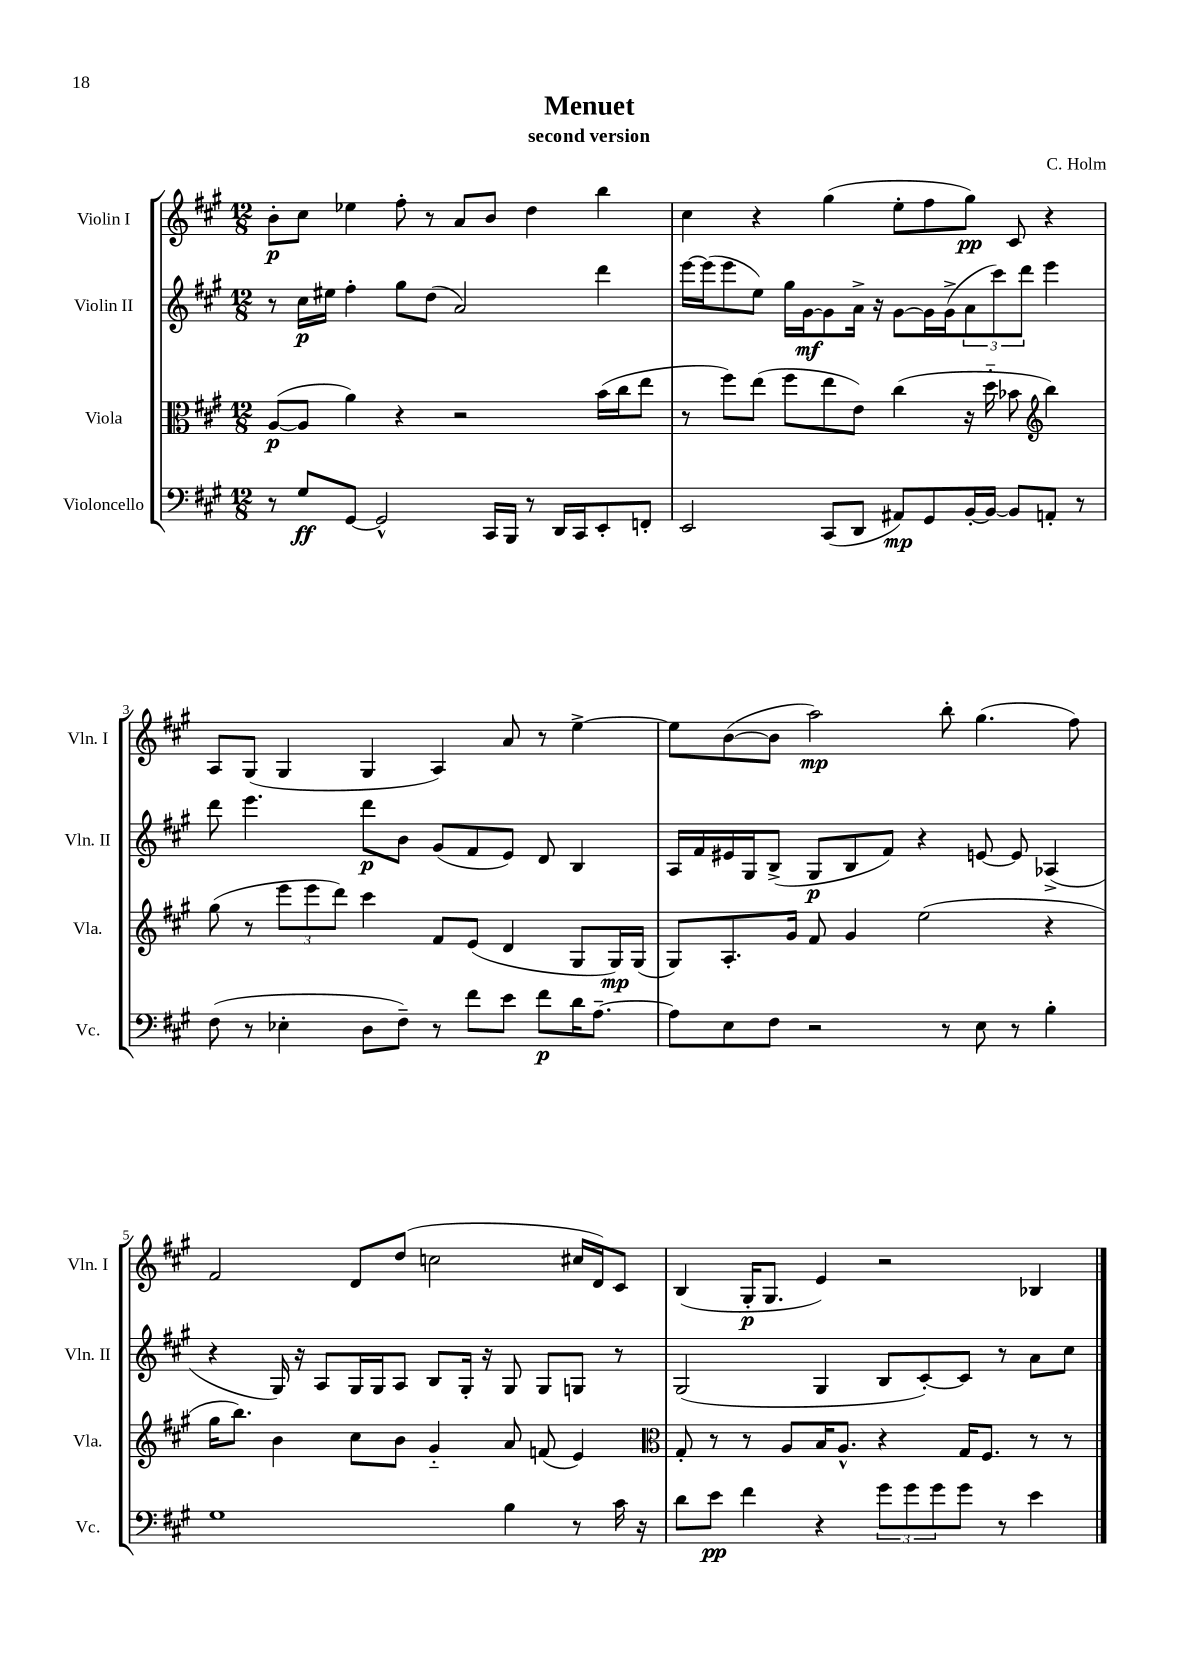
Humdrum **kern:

**kern	**dynam	**kern	**dynam	**kern	**dynam	**kern	**dynam
*part4	*part4	*part3	*part3	*part2	*part2	*part1	*part1
*staff4	*staff4	*staff3	*staff3	*staff2	*staff2	*staff1	*staff1
*I"Violoncello	*	*I"Viola	*	*I"Violin II	*	*I"Violin I	*
*I'Vc.	*	*I'Vla.	*	*I'Vln. II	*	*I'Vln. I	*
*clefF4	*	*clefC3	*	*clefG2	*	*clefG2	*
*k[f#c#g#]	*	*k[f#c#g#]	*	*k[f#c#g#]	*	*k[f#c#g#]	*
*M12/8	*	*M12/8	*	*M12/8	*	*M12/8	*
=1	=1	=1	=1	=1	=1	=1	=1
8r	.	([8A/L	p	8r	.	8b'\L	p
8G#/L	ff	8A/J]	.	16cc#\LL	p	8cc#\J	.
.	.	.	.	16ee#X\JJ	.	.	.
[8GG#/J	.	4a\)	.	4ff#'\	.	4ee-X\	.
2GG#^^/]	.	.	.	.	.	.	.
.	.	4r	.	8gg#\L	.	8ff#'\	.
.	.	.	.	(8dd\J	.	8r	.
.	.	2r	.	2a/)	.	8a/L	.
16CC#/LL	.	.	.	.	.	8b/J	.
16BBB/JJ	.	.	.	.	.	.	.
8r	.	.	.	.	.	4dd\	.
16DD/LL	.	.	.	.	.	.	.
16CC#/J	.	.	.	.	.	.	.
8EE'/	.	(16b\LL	.	4ddd\	.	4bb\	.
.	.	16cc#\J	.	.	.	.	.
8FFn'/J	.	8ee\J	.	.	.	.	.
=2	=2	=2	=2	=2	=2	=2	=2
2EE/	.	8r	.	[16eee\LL	.	4cc#\	.
.	.	.	.	(16eee\J]	.	.	.
.	.	8ff#\L)	.	8eee\	.	.	.
.	.	(8ee\J	.	8ee\J)	.	4r	.
.	.	8ff#\L	.	16gg#\LL	.	.	.
.	.	.	.	[16g#\J	mf	.	.
(8CC#/L	.	8ee\	.	8g#\]	.	(4gg#\	.
8DD/J	.	8e\J)	.	16a^\Jk	.	.	.
.	.	.	.	16r	.	.	.
8AA#X/L)	mp	(4cc#\	.	[8g#\L	.	8ee'\L	.
8GG#/	.	.	.	16g#\L]	.	8ff#\	.
.	.	.	.	(16g#^\J	.	.	.
[16BB'/L	.	16r	.	12a\	.	8gg#\J)	pp
16BB/JJ_	.	16dd\	.	.	.	.	.
.	.	.	.	12ccc#\)	.	.	.
8BB/L]	.	8b-X\	.	.	.	8c#/	.
.	.	.	.	12ddd\J	.	.	.
*	*	*clefG2	*	*	*	*	*
8AAn'/J	.	4bb\)	.	4eee\	.	4r	.
8r	.	.	.	.	.	.	.
!!LO:LB:g=z
=3	=3	=3	=3	=3	=3	=3	=3
(8F#\	.	(8gg#\	.	8ddd\	.	8A/L	.
8r	.	8r	.	4.eee\	.	(8G#/J	.
4E-X'\	.	12eee\L	.	.	.	4G#/	.
.	.	12eee\	.	.	.	.	.
.	.	12ddd\J)	.	.	.	.	.
8D\L	.	4ccc#\	.	8ddd\L	p	4G#/	.
8F#~\J)	.	.	.	8b\J	.	.	.
8r	.	8f#/L	.	(8g#/L	.	4A/)	.
8f#\L	.	(8e/J	.	8f#/	.	.	.
8e\J	.	4d/	.	8e/J)	.	8a/	.
8f#\L	p	.	.	8d/	.	8r	.
16d\K	.	8G#/L	.	4B/	.	[4ee^\	.
[8.A~\J	.	.	.	.	.	.	.
.	.	16G#/L)	mp	.	.	.	.
.	.	(16G#/JJ	.	.	.	.	.
=4	=4	=4	=4	=4	=4	=4	=4
8A\L]	.	8G#/L)	.	16A/LL	.	8ee\L]	.
.	.	.	.	16f#/	.	.	.
8E\	.	8.A'/	.	16e#X/	.	([8b\	.
.	.	.	.	16G#/J	.	.	.
8F#\J	.	.	.	(8B^/J	.	8b\J]	.
.	.	16g#/Jk	.	.	.	.	.
2r	.	8f#/	.	8G#/L	p	2aa\)	mp
.	.	4g#/	.	8B/	.	.	.
.	.	.	.	8f#/J)	.	.	.
.	.	(2ee\	.	4r	.	.	.
8r	.	.	.	.	.	8bb'\	.
8E\	.	.	.	[8en/	.	(4.gg#\	.
8r	.	.	.	8e/]	.	.	.
4B'\	.	4r	.	(4A-X^/	.	.	.
.	.	.	.	.	.	8ff#\)	.
!!LO:LB:g=z
=5	=5	=5	=5	=5	=5	=5	=5
1G#	.	16gg#\KL	.	4r	.	2f#/	.
.	.	8.bb\J)	.	.	.	.	.
.	.	4b\	.	16G#/)	.	.	.
.	.	.	.	16r	.	.	.
.	.	.	.	8A/L	.	.	.
.	.	8cc#\L	.	16G#/L	.	8d/L	.
.	.	.	.	16G#/J	.	.	.
.	.	8b\J	.	8A/J	.	(8dd/J	.
.	.	4g#/	.	8B/L	.	2ccn\	.
.	.	.	.	16G#'/Jk	.	.	.
.	.	.	.	16r	.	.	.
4B\	.	8a/	.	8G#/	.	.	.
.	.	(8fn/	.	8G#/L	.	.	.
8r	.	4e/)	.	8Gn/J	.	16cc#X/LL	.
.	.	.	.	.	.	16d/J)	.
16c#\	.	.	.	8r	.	8c#/J	.
16r	.	.	.	.	.	.	.
=6	=6	=6	=6	=6	=6	=6	=6
*	*	*clefC3	*	*	*	*	*
8d\L	.	8G#'/	.	(2G#/	.	(4B/	.
8e\J	pp	8r	.	.	.	.	.
4f#\	.	8r	.	.	.	16G#'/KL	p
.	.	.	.	.	.	8.G#/J	.
.	.	8A/L	.	.	.	.	.
4r	.	16B/K	.	4G#/	.	4e/)	.
.	.	8.A^^/J	.	.	.	.	.
12g#\L	.	4r	.	8B/L	.	2r	.
12g#\	.	.	.	.	.	.	.
.	.	.	.	[8c#'/)	.	.	.
12g#\	.	.	.	.	.	.	.
8g#\J	.	16G#/KL	.	8c#/J]	.	.	.
.	.	8.F#/J	.	.	.	.	.
8r	.	.	.	8r	.	.	.
4e\	.	8r	.	8a\L	.	4B-X/	.
.	.	8r	.	8cc#\J	.	.	.
==	==	==	==	==	==	==	==
*-	*-	*-	*-	*-	*-	*-	*-
